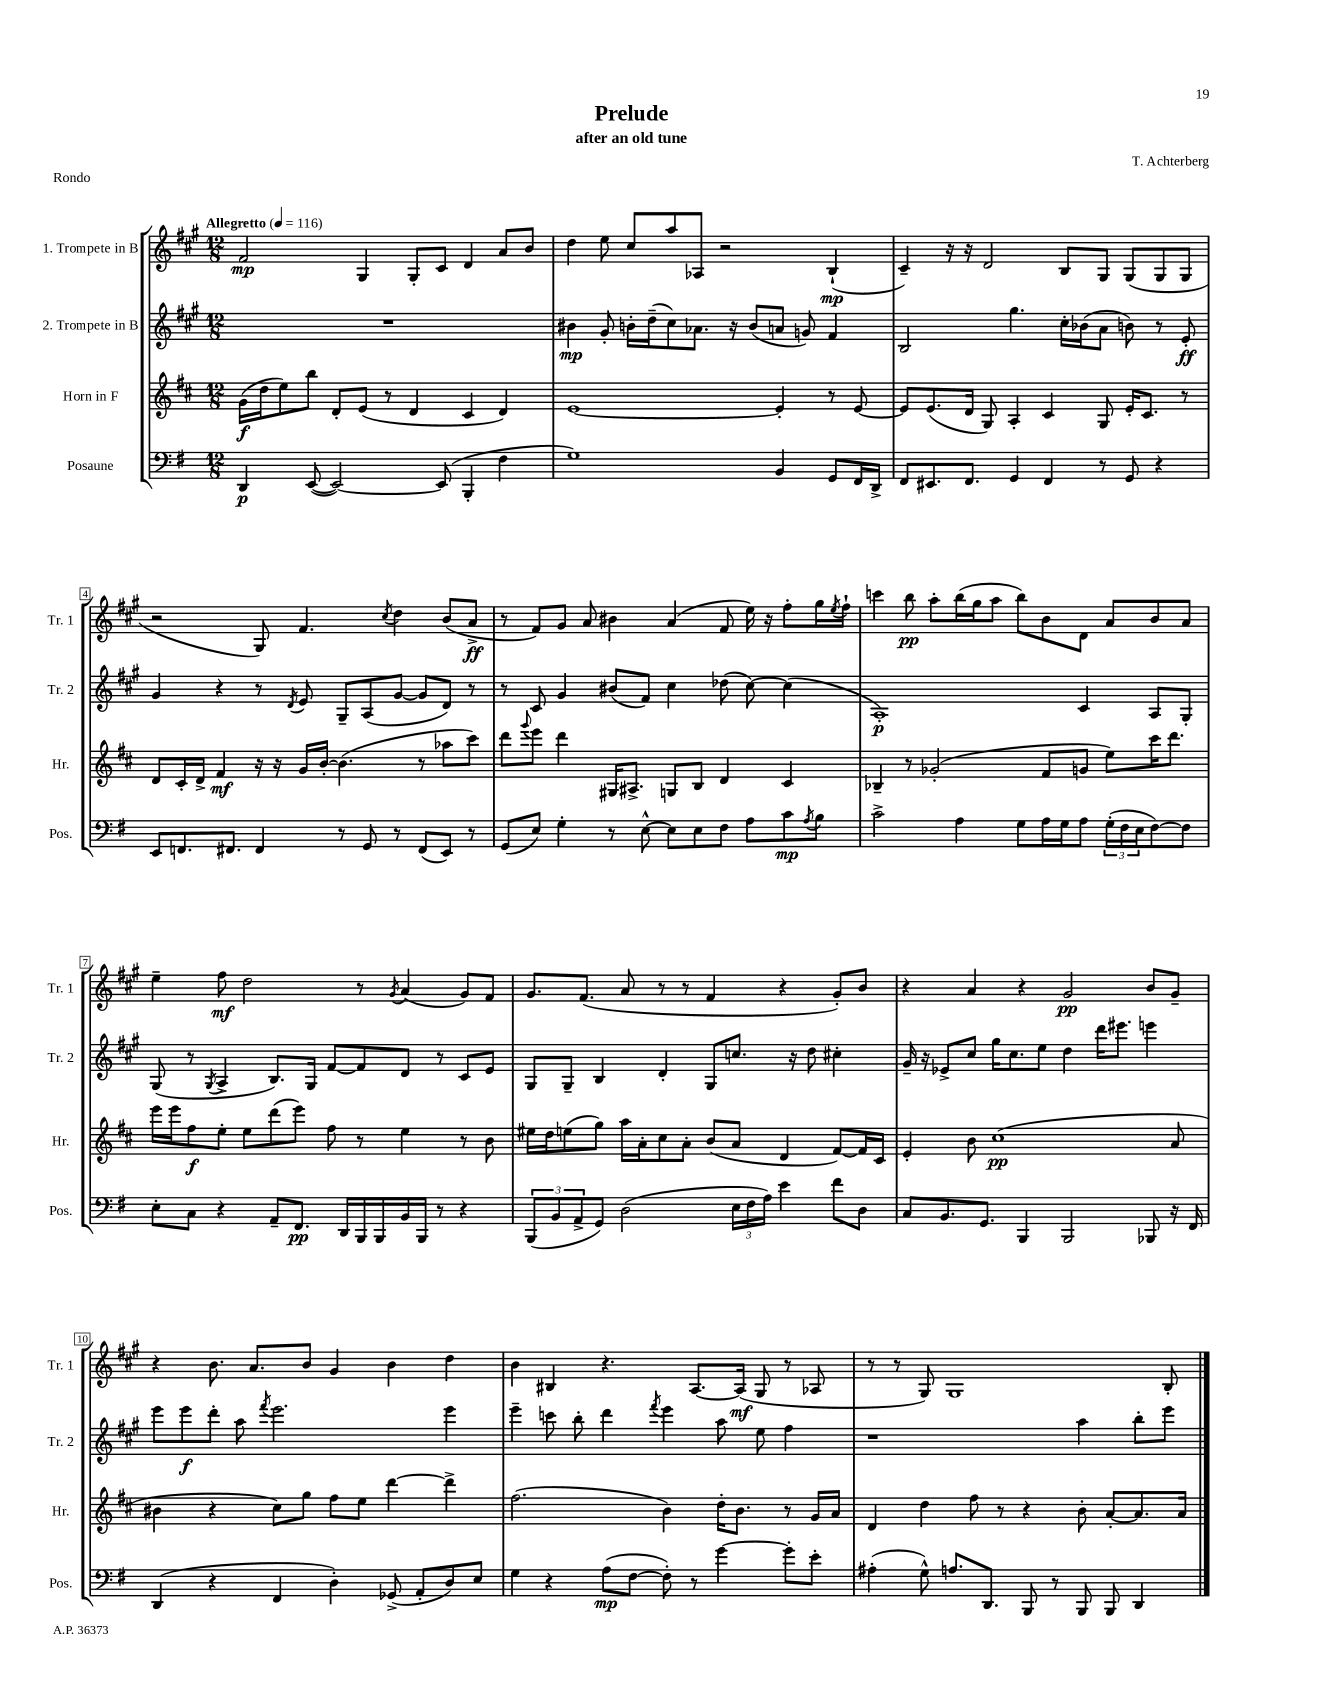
\header { title = "Prelude" composer = "T. Achterberg" subtitle = "after an old tune" piece = "Rondo" }
<<
\new StaffGroup <<
\new Staff = "s0" \with { instrumentName = "1. Trompete in B" shortInstrumentName = "Tr. 1" } {
    \clef treble \key a \major \numericTimeSignature \time 12/8 \tempo "Allegretto" 4 = 116
    fis'2\mp gis4 gis8-. cis'8 d'4 a'8 b'8 |
    d''4 e''8 cis''8 a''8 aes8 r2 b4-!\mp( |
    cis'4--) r16 r16 d'2 b8 gis8 gis8( gis8 gis8 |
    r2 gis8) fis'4. \acciaccatura { cis''8 } d''4 b'8( a'8->\ff |
    r8 fis'8) gis'8 a'8 bis'4 a'4( fis'8 e''16) r16 fis''8-. gis''16 \acciaccatura { e''8 } fis''16-! |
    c'''4 b''8\pp a''8-. b''16( gis''16 a''8 b''8) b'8 d'8 a'8 b'8 a'8 |
    e''4-- fis''8\mf d''2 r8 \acciaccatura { gis'8 } a'4( gis'8) fis'8 |
    gis'8. fis'8.( a'8 r8 r8 fis'4 r4 gis'8-.) b'8 |
    r4 a'4 r4 gis'2\pp b'8 gis'8-- |
    r4 b'8. a'8. b'8 gis'4 b'4 d''4 |
    b'4 bis4 r4. a8.~ a16\mf( gis8 r8 aes8 |
    r8 r8 gis8) gis1 b8-. \bar "|." |
}
\new Staff = "s1" \with { instrumentName = "2. Trompete in B" shortInstrumentName = "Tr. 2" } {
    \clef treble \key a \major \numericTimeSignature \time 12/8
    R1. |
    bis'4\mp gis'8-. b'16-. d''16--( cis''8) aes'8. r16 b'8( a'8 g'8) fis'4 |
    b2 gis''4. cis''16-. bes'16( a'8 b'8) r8 e'8-.\ff |
    gis'4 r4 r8 \acciaccatura { d'8 } e'8 gis8-- a8( gis'8~ gis'8 d'8) r8 |
    r8 cis'8 gis'4 bis'8( fis'8) cis''4 des''8( cis''8~) cis''4( |
    a1-.\p) cis'4 a8 gis8-. |
    gis8( r8 \acciaccatura { gis8 } a4-> b8.) gis16 fis'8~ fis'8 d'8 r8 cis'8 e'8 |
    gis8 gis8-- b4 d'4-. gis8 c''8. r16 d''8 cis''4-. |
    gis'16-- r16 ees'8-> cis''8 gis''16 cis''8. e''8 d''4 d'''16 eis'''8. e'''4 |
    e'''8 e'''8\f d'''8-. a''8 \acciaccatura { fis'''8 } e'''2. e'''4 |
    e'''4-- c'''8 b''8-. d'''4 \acciaccatura { fis'''8 } e'''4 a''8 e''8 fis''4 |
    r1 a''4 b''8-. e'''8 \bar "|." |
}
\new Staff = "s2" \with { instrumentName = "Horn in F" shortInstrumentName = "Hr." } {
    \clef treble \key d \major \numericTimeSignature \time 12/8
    g'16\f( d''16 e''8) b''8 d'8-. e'8( r8 d'4 cis'4 d'4) |
    e'1~ e'4-. r8 e'8~ |
    e'8 e'8.( d'16 g8) a4-. cis'4 g8 e'16-. cis'8. r8 |
    d'8 cis'16-. d'16-> fis'4\mf r16 r16 g'16 b'16~-. b'4.( r8 aes''8 cis'''8) |
    d'''8 \appoggiatura { g'''8 } e'''8 d'''4 gis16 ais8.-> g8 b8 d'4 cis'4 |
    bes4-- r8 ges'2-.( fis'8 g'8 e''8) cis'''16 d'''8. |
    e'''16 e'''16 fis''8\f e''8-. e''8 d'''8( e'''8) fis''8 r8 e''4 r8 b'8 |
    eis''16 d''16 e''8( g''8) a''16 a'16-. cis''8 a'8-. b'8( a'8 d'4 fis'8~) fis'16 cis'16 |
    e'4-. b'8 cis''1\pp( a'8 |
    bis'4 r4 cis''8) g''8 fis''8 e''8 d'''4~ d'''4-> |
    fis''2.( b'4) d''16-. b'8. r8 g'16 a'16 |
    d'4 d''4 fis''8 r8 r4 b'8-. a'8~-. a'8. a'16 \bar "|." |
}
\new Staff = "s3" \with { instrumentName = "Posaune" shortInstrumentName = "Pos." } {
    \clef bass \key g \major \numericTimeSignature \time 12/8
    d,4\p e,8~( e,2~) e,8( b,,4-. fis4 |
    g1) b,4 g,8 fis,16 d,16-> |
    fis,8 eis,8. fis,8. g,4 fis,4 r8 g,8 r4 |
    e,8 f,8. fis,8. fis,4 r8 g,8 r8 fis,8( e,8) r8 |
    g,8( e8) g4-. r8 e8~-^ e8 e8 fis8 a8 c'8\mp \acciaccatura { a8 } b8 |
    c'2-> a4 g8 a16 g16 a8 \tuplet 3/2 { g16-.( fis16 e16 } fis8~) fis8 |
    e8-. c8 r4 a,8-- fis,8.\pp d,16 b,,16 b,,16 b,16 b,,16 r8 r4 |
    \tuplet 3/2 { b,,8( b,8 a,8-> } g,8) d2( \tuplet 3/2 { e16 fis16 a16) } e'4 fis'8 d8 |
    c8 b,8. g,8. b,,4 b,,2 bes,,8 r16 fis,16 |
    d,4( r4 fis,4 d4-.) ges,8->( a,8-. d8) e8 |
    g4 r4 a8\mp( fis8~ fis8-.) r8 g'4~ g'8-. e'8-. |
    ais4-.( g8-^) a8. d,8. b,,8 r8 b,,8 b,,8 d,4 \bar "|." |
}
>>
>>
\layout { \context { \Score \override BarNumber.stencil = #(make-stencil-boxer 0.1 0.3 ly:text-interface::print) } }
